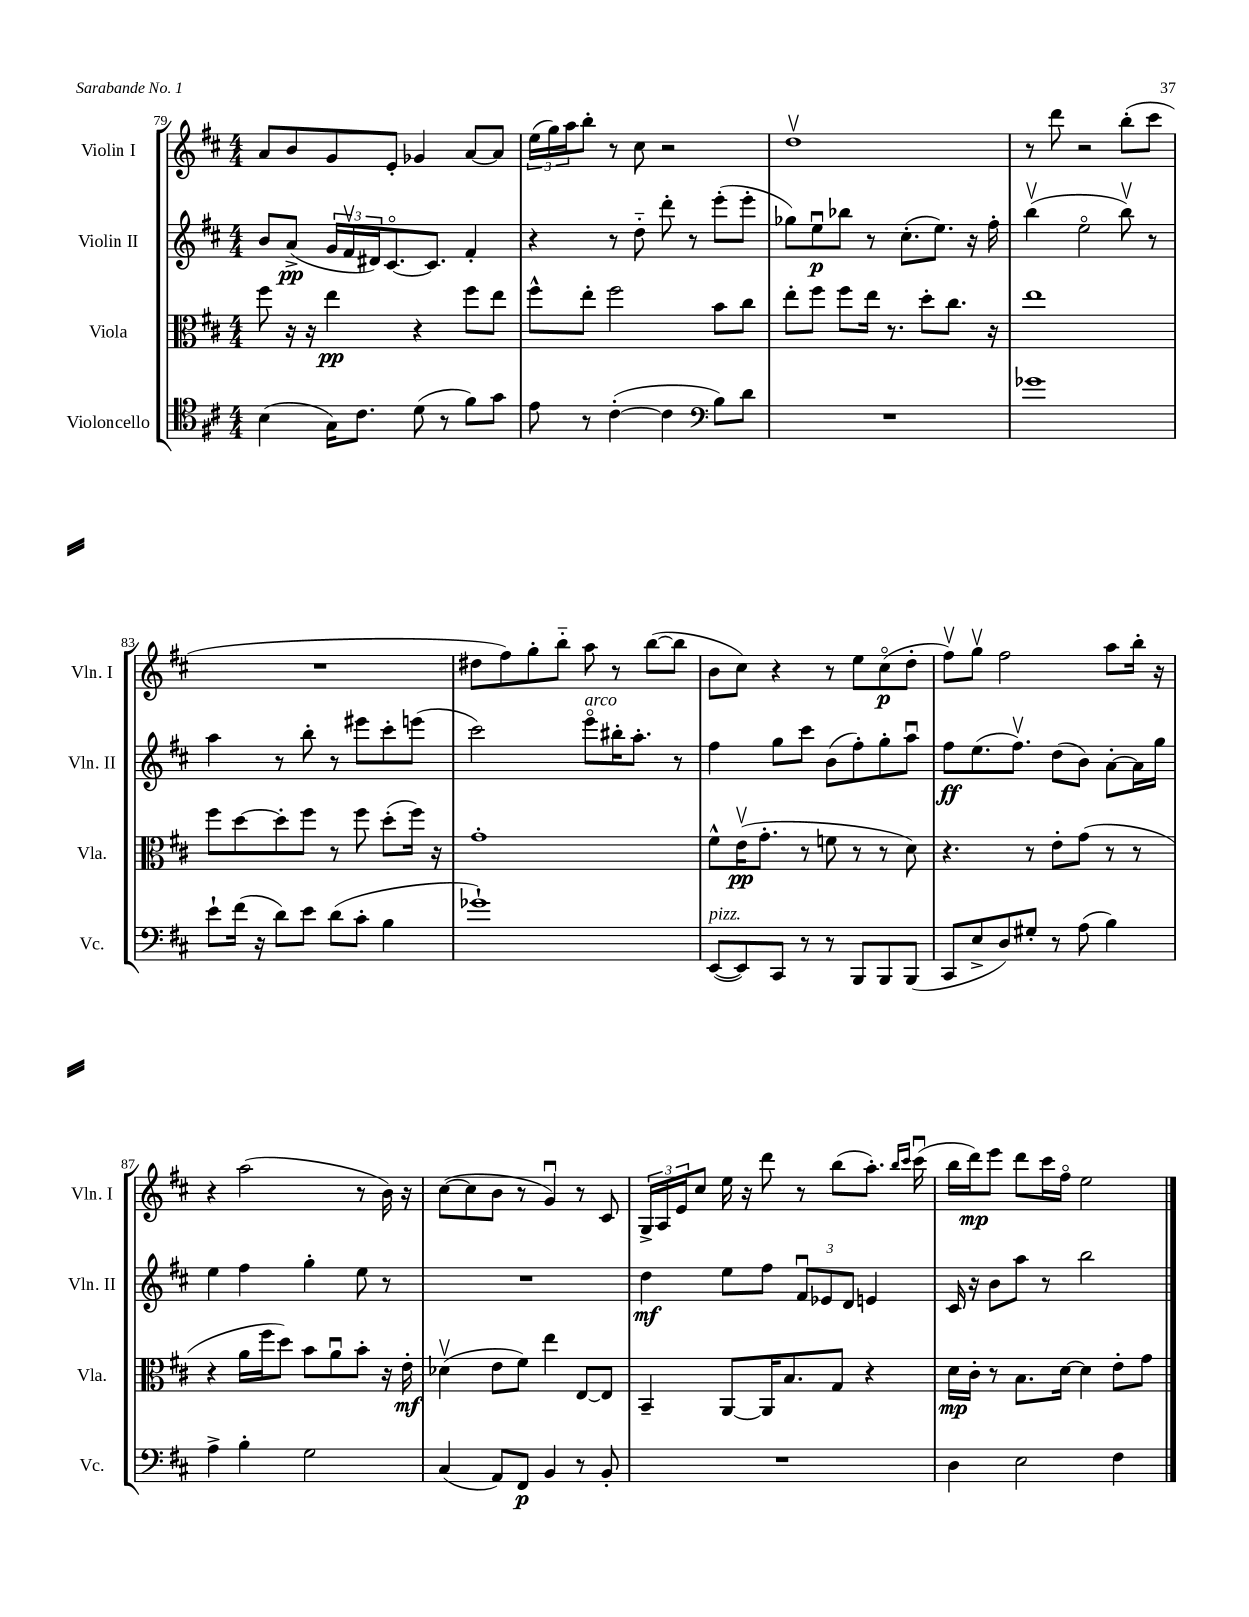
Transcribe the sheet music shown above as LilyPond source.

<<
\new StaffGroup <<
\new Staff = "s0" \with { instrumentName = "Violin I" shortInstrumentName = "Vln. I" } {
    \clef treble \key d \major \numericTimeSignature \time 4/4
    a'8 b'8 g'8 e'8-. ges'4 a'8~ a'8 |
    \tuplet 3/2 { e''16( g''16) a''16 } b''8-. r8 cis''8 r2 |
    d''1\upbow |
    r8 d'''8 r2 b''8-.( cis'''8 |
    R1 |
    dis''8 fis''8) g''8-. b''8-_ a''8 r8 b''8~( b''8 |
    b'8 cis''8) r4 r8 e''8 cis''8\flageolet\p( d''8-. |
    fis''8\upbow) g''8\upbow fis''2 a''8 b''16-. r16 |
    r4 a''2( r8 b'16) r16 |
    cis''8~( cis''8 b'8 r8 g'4\downbow) r8 cis'8 |
    \tuplet 3/2 { g16-> a16 e'16 } cis''8 e''16 r16 d'''8 r8 b''8( a''8.-.) \grace { b''16 cis'''16 } cis'''16\downbow( |
    b''16 d'''16\mp) e'''8 d'''8 cis'''16 fis''16\flageolet e''2 \bar "|." |
}
\new Staff = "s1" \with { instrumentName = "Violin II" shortInstrumentName = "Vln. II" } {
    \clef treble \key d \major \numericTimeSignature \time 4/4
    b'8 a'8->\pp( \tuplet 3/2 { g'16 fis'16\upbow dis'16) } cis'8.~\flageolet cis'8. fis'4-. |
    r4 r8 d''8-_ d'''8-. r8 e'''8-.( e'''8-. |
    ges''8) e''8\downbow\p bes''8 r8 cis''8.-.( e''8.) r16 fis''16-. |
    b''4\upbow( e''2\flageolet b''8\upbow) r8 |
    a''4 r8 b''8-. r8 eis'''8 cis'''8-. e'''8( |
    cis'''2) e'''8\flageolet^\markup { \italic "arco" } bis''16-. a''8.-. r8 |
    fis''4 g''8 cis'''8 b'8( fis''8-.) g''8-. a''8\downbow |
    fis''8\ff e''8.( fis''8.\upbow) d''8( b'8) a'8~-. a'16 g''16 |
    e''4 fis''4 g''4-. e''8 r8 |
    R1 |
    d''4\mf e''8 fis''8 \tuplet 3/2 { fis'8\downbow ees'8 d'8 } e'4 |
    cis'16 r16 b'8 a''8 r8 b''2 \bar "|." |
}
\new Staff = "s2" \with { instrumentName = "Viola" shortInstrumentName = "Vla." } {
    \clef alto \key d \major \numericTimeSignature \time 4/4
    fis''8 r16 r16 e''4\pp r4 fis''8 e''8 |
    fis''8-^ e''8-. fis''2 b'8 cis''8 |
    e''8-. fis''8 fis''8 e''16 r8. d''8-. cis''8. r16 |
    e''1 |
    fis''8 d''8~ d''8-. fis''8 r8 fis''8 d''8-.( fis''16) r16 |
    g'1-. |
    fis'8-^ e'16\upbow\pp( g'8.-. r8 f'8 r8 r8 d'8) |
    r4. r8 e'8-. g'8( r8 r8 |
    r4 a'16 fis''16 d''8) b'8 a'8\downbow b'8-. r16 e'16-.\mf |
    des'4\upbow( e'8 fis'8) e''4 e8~ e8 |
    b,4-- a,8~ a,16 b8. g8 r4 |
    d'16\mp cis'16-. r8 b8. d'16~ d'4 e'8-. g'8 \bar "|." |
}
\new Staff = "s3" \with { instrumentName = "Violoncello" shortInstrumentName = "Vc." } {
    \clef tenor \key d \major \numericTimeSignature \time 4/4
    b4( g16) cis'8. d'8( r8 fis'8) g'8 |
    e'8 r8 cis'4~-.( cis'4 \clef bass b8) d'8 |
    R1 |
    ges'1 |
    e'8-! fis'16( r16 d'8) e'8 d'8( cis'8-. b4 |
    ges'1-!) |
    e,8~^\markup { \italic "pizz." }( e,8) cis,8 r8 r8 b,,8 b,,8 b,,8( |
    cis,8 e8-> d8) gis8-. r8 a8( b4) |
    a4-> b4-. g2 |
    cis4( a,8) fis,8\p b,4 r8 b,8-. |
    R1 |
    d4 e2 fis4 \bar "|." |
}
>>
>>
\layout { \context { \Score currentBarNumber = #79 } }
